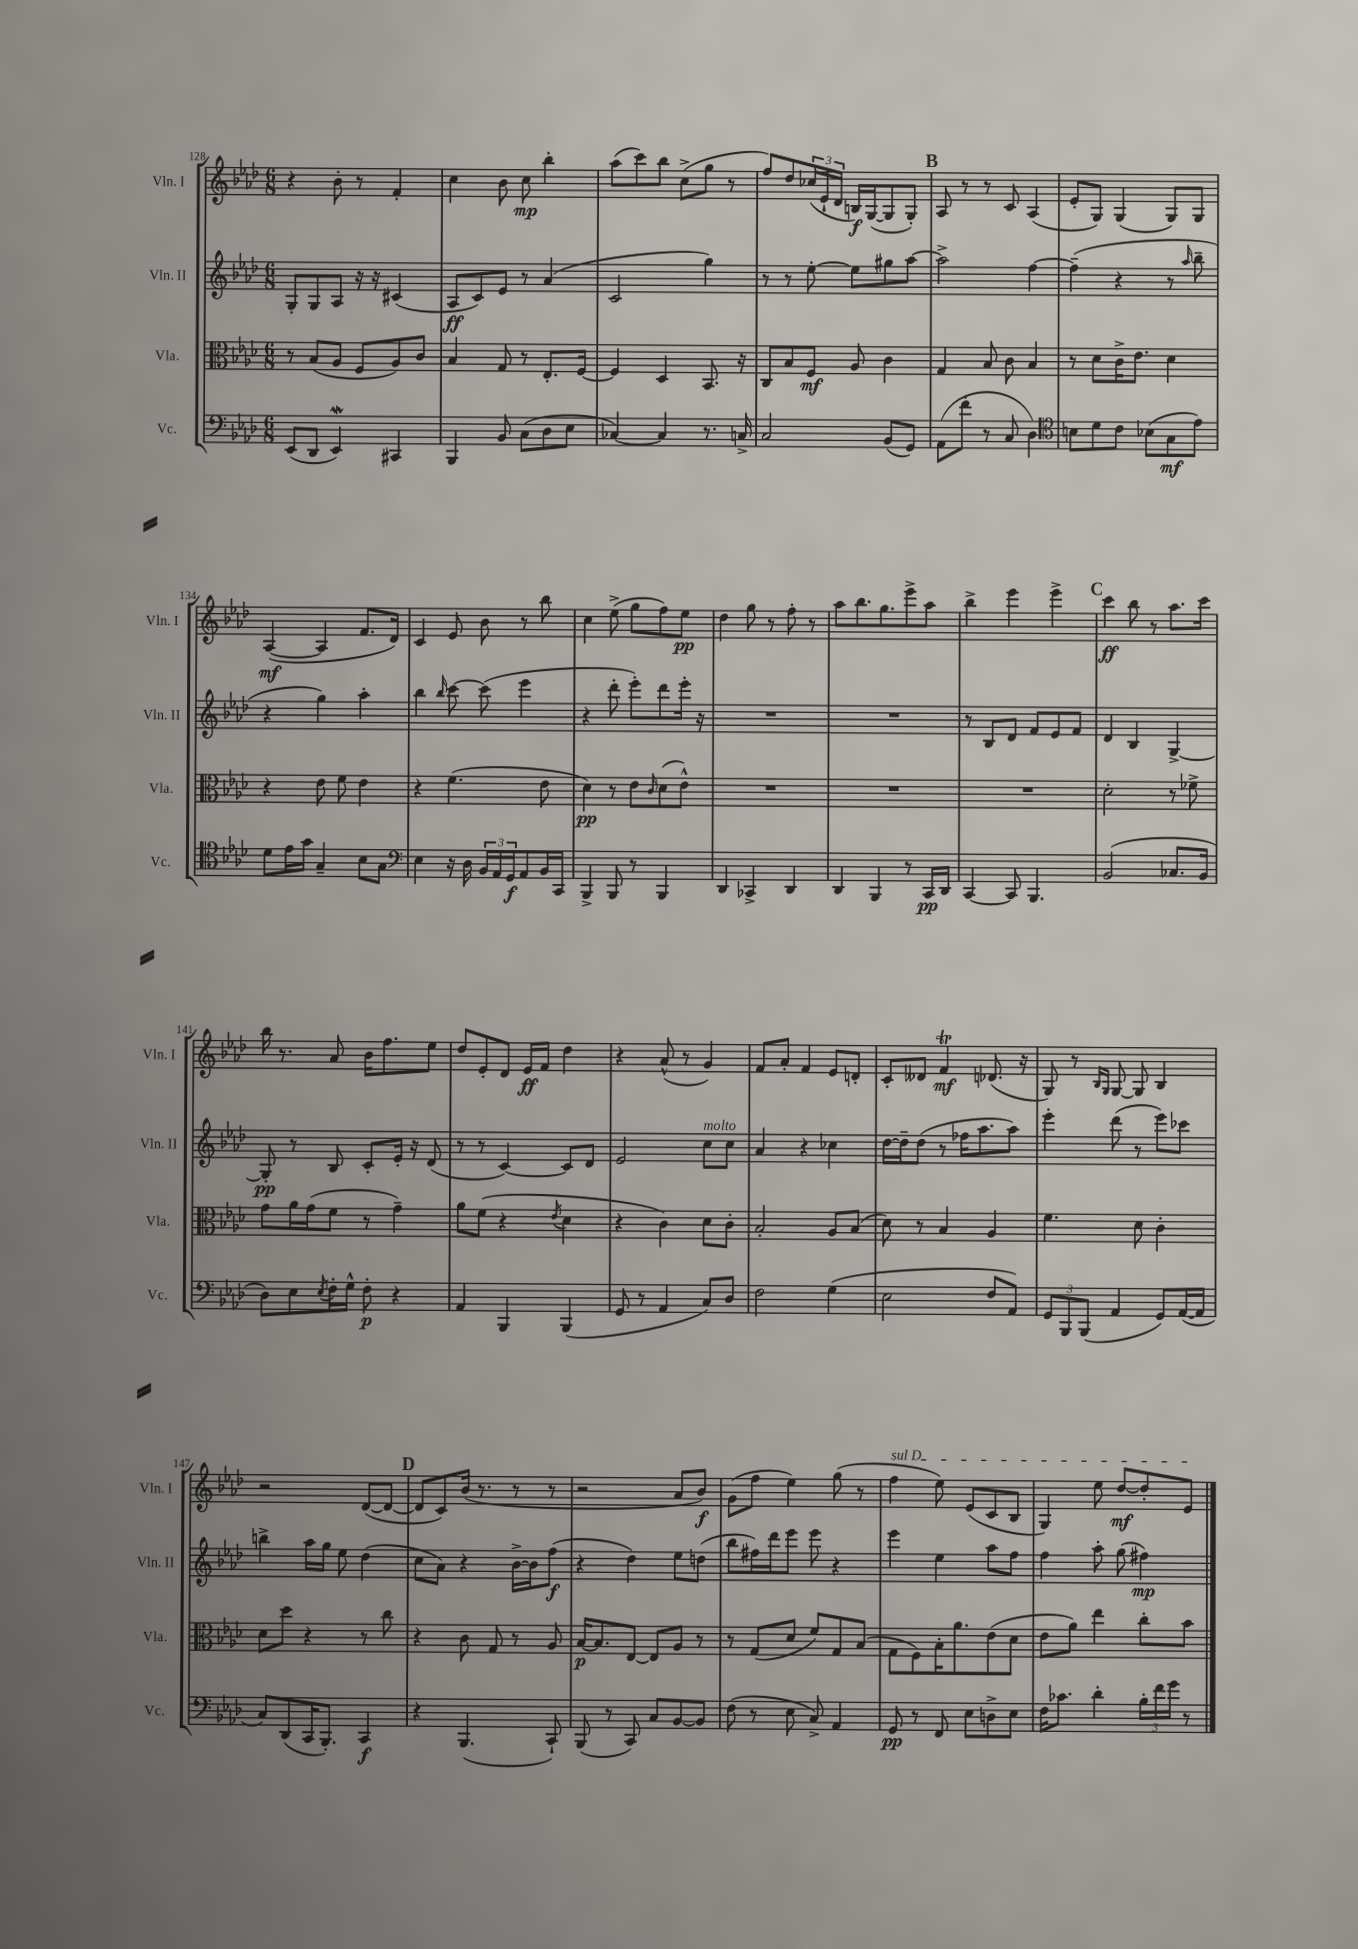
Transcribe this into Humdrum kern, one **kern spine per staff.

**kern	**kern	**kern	**kern
*staff4	*staff3	*staff2	*staff1
*clefF4	*clefC3	*clefG2	*clefG2
*k[b-e-a-d-]	*k[b-e-a-d-]	*k[b-e-a-d-]	*k[b-e-a-d-]
*M6/8	*M6/8	*M6/8	*M6/8
(8EE-	8r	8G'	4r
8DD-	(8B-	8G	.
4EE-)	8A-	8A-	8b-'
.	8F	16r	8r
.	.	16r	.
4CC#	8A-)	(4c#	4f'
.	8c	.	.
=	=	=	=
4BBB-	4B-	8A-	4cc
.	.	8c)	.
8BB-	8G	8e-	8b-
(8C	8r	8r	8cc
8D-	8.E-'	(4a-	4bb-'
8E-	.	.	.
.	[16F	.	.
=	=	=	=
[4C-)	4F]	2c	(8aa-
.	.	.	8ccc)
4C-]	4D-	.	8bb-
.	.	.	(8cc^
8.r	8.BB-	4gg)	8gg
.	.	.	8r
16C^	16r	.	.
=	=	=	=
2C	8C	8r	8ff)
.	8B-	8r	8dd-
.	8F	[8ee-'	(24cc-
.	.	.	24e-`
.	.	.	24d-
.	8A-	8ee-]	16B)
.	.	.	([16G
(8BB-	4c	8gg#	8G]
8GG)	.	[8aa-	8G')
=	=	=	=
(8AA-	4G	2aa-^]	8A-
8f'	.	.	8r
8r	8B-	.	8r
8C	8c	.	8c
4D-)	4B-	[4ff	(4A-
=	=	=	=
*clefC4	*	*	*
8B	8r	(4ff~]	8e-'
8d-	8d-	.	8G)
8c	16c^	4r	(4G
.	8.e-	.	.
(8B-	.	.	.
8G	4d-	8r	8G)
.	.	16qqaa-	.
8e-)	.	8bb-~	8G
=	=	=	=
8d-	4r	4r	([4A-
16e-	.	.	.
16g	.	.	.
4G~	8e-	4gg)	4A-]
.	8f	.	.
8B-	4e-	4aa-'	8.f
8G	.	.	.
.	.	.	16d-)
=	=	=	=
*clefF4	*	*	*
4E-	4r	4bb-	4c
.	.	16qqbb-	.
16r	(4.f	[8ccc	8e-
16D-	.	.	.
24BB-	.	(8ccc]	8b-
24AA-	.	.	.
24GG	.	.	.
8AA-	.	4eee-	8r
16BB-	8e-	.	8bb-
16CC	.	.	.
=	=	=	=
4BBB-^	4d-)	4r	4cc
8BBB-	8r	8ddd-'	(8ee-^
8r	8e-	8eee-')	8gg
.	16qqc	.	.
4BBB-	(8d-	8ddd-	8ff)
.	8e-^^)	16eee-'	8ee-
.	.	16r	.
=	=	=	=
4DD-	2.r	2.r	4dd-
4CC-^	.	.	8gg
.	.	.	8r
4DD-	.	.	8ff'
.	.	.	8r
=	=	=	=
4DD-	2.r	2.r	8aa-
.	.	.	8.bb-
4BBB-	.	.	.
.	.	.	8.gg
8r	.	.	8eee-^
16CC	.	.	8aa-
16DD-	.	.	.
=	=	=	=
[4CC	2.r	8r	4bb-^
.	.	8B-	.
8CC]	.	8d-	4eee-
4.BBB-	.	8f	.
.	.	8e-	4eee-^
.	.	8f	.
=	=	=	=
(2BB-	2d-'	4d-	4ccc
.	.	4B-	8bb-
.	.	.	8r
8.C-	8r	[4G^	8.aa-
.	8f-^	.	.
16BB-	.	.	16ccc
=	=	=	=
8D-)	8g	8G']	16bb-
.	.	.	8.r
8E-	16a-	8r	.
.	(16g	.	.
8qE-	.	.	.
16F'	8f	8B-	8a-
16G^^	.	.	.
8F'	8r	8c'	16b-
.	.	.	8.ff
4r	4g~)	16e-'	.
.	.	16r	.
.	.	(8d-	8ee-
=	=	=	=
4AA-	8a-	8r	8dd-
.	(8f	8r	8e-'
4BBB-	4r	[4c)	8d-
.	.	.	16e-
.	.	.	16f
.	8qe-	.	.
(4BBB-	4d-	8c]	4dd-
.	.	8d-	.
=	=	=	=
8GG	4r	2e-	4r
8r	.	.	.
4AA-	4c)	.	(8a-^^
.	.	.	8r
8C)	8d-	8cc	4g)
8D-	8c'	8cc	.
=	=	=	=
2F	2B-'	4a-	8f
.	.	.	8a-'
.	.	4r	4f
(4G	8A-	4cc-	8e-
.	(8B-	.	8d'
=	=	=	=
2E-	8d-)	[16dd-	8c'
.	.	16dd-~]	.
.	8r	(8dd-	8d--
.	4B-	8r	4f
.	.	16ff-	.
.	.	8.aa-	.
8F	4A-	.	(8.d-
8AA-)	.	8aa-)	.
.	.	.	16r
=	=	=	=
12GG	4.f	4eee-'	8G)
12BBB-	.	.	.
.	.	.	8r
(12BBB-	.	.	.
.	.	.	16qqB-
.	.	.	16qqG
4AA-	.	(8ddd-	[8G
.	8d-	8r	8G]
8GG)	4c'	8eee-)	4B-
([16AA-	.	8ccc-	.
16AA-]	.	.	.
=	=	=	=
8C)	8d-	4bb^	2r
(8DD-	8dd-	.	.
16CC	4r	16aa-	.
8.BBB-')	.	16gg	.
.	.	8ee-	.
4CC	8r	(4dd-	([8d-
.	8cc	.	8d-_
=	=	=	=
4r	4r	8cc	8d-]
.	.	8a-)	8c)
(4.BBB-	8c	4r	(16b-
.	.	.	8.r
.	8G	.	.
.	8r	[16b-^	8r
.	.	16b-]	.
8CC`)	8A-	(8ff	8r
=	=	=	=
(8BBB-	[16B-	4r	2r
.	8.B-]	.	.
8r	.	.	.
8CC)	[8E-	4dd-)	.
8C	8E-]	.	.
[8BB-	8A-	8ee-	8a-
8BB-]	8r	(8dd	8b-)
=	=	=	=
(8F	8r	8bb-	(8g
8r	(8G	16ff#)	8ff
.	.	16ddd-	.
8E-	8d-	8eee-	4ee-)
8C^)	8f)	8eee-	.
4AA-	8G	4r	(8gg
.	(8B-	.	8r
=	=	=	=
8GG	8G	4eee-	4ff
8r	8F)	.	.
8FF	16B-'	4ee-	8ee-)
.	8.a-	.	.
8E-	.	.	(8e-
8D^	(8e-	8aa-	8c
8E-	8d-	8ff	8B-
=	=	=	=
16F	8e-	4ff	4G)
8.c-	.	.	.
.	8a-)	.	.
4d-'	4ee-	8aa-'	8ee-
.	.	(8gg	[8dd-
24B-'	8cc'	4ff#)	8dd-']
24f	.	.	.
24g	.	.	.
8r	8b-	.	8e-
==	==	==	==
*-	*-	*-	*-
